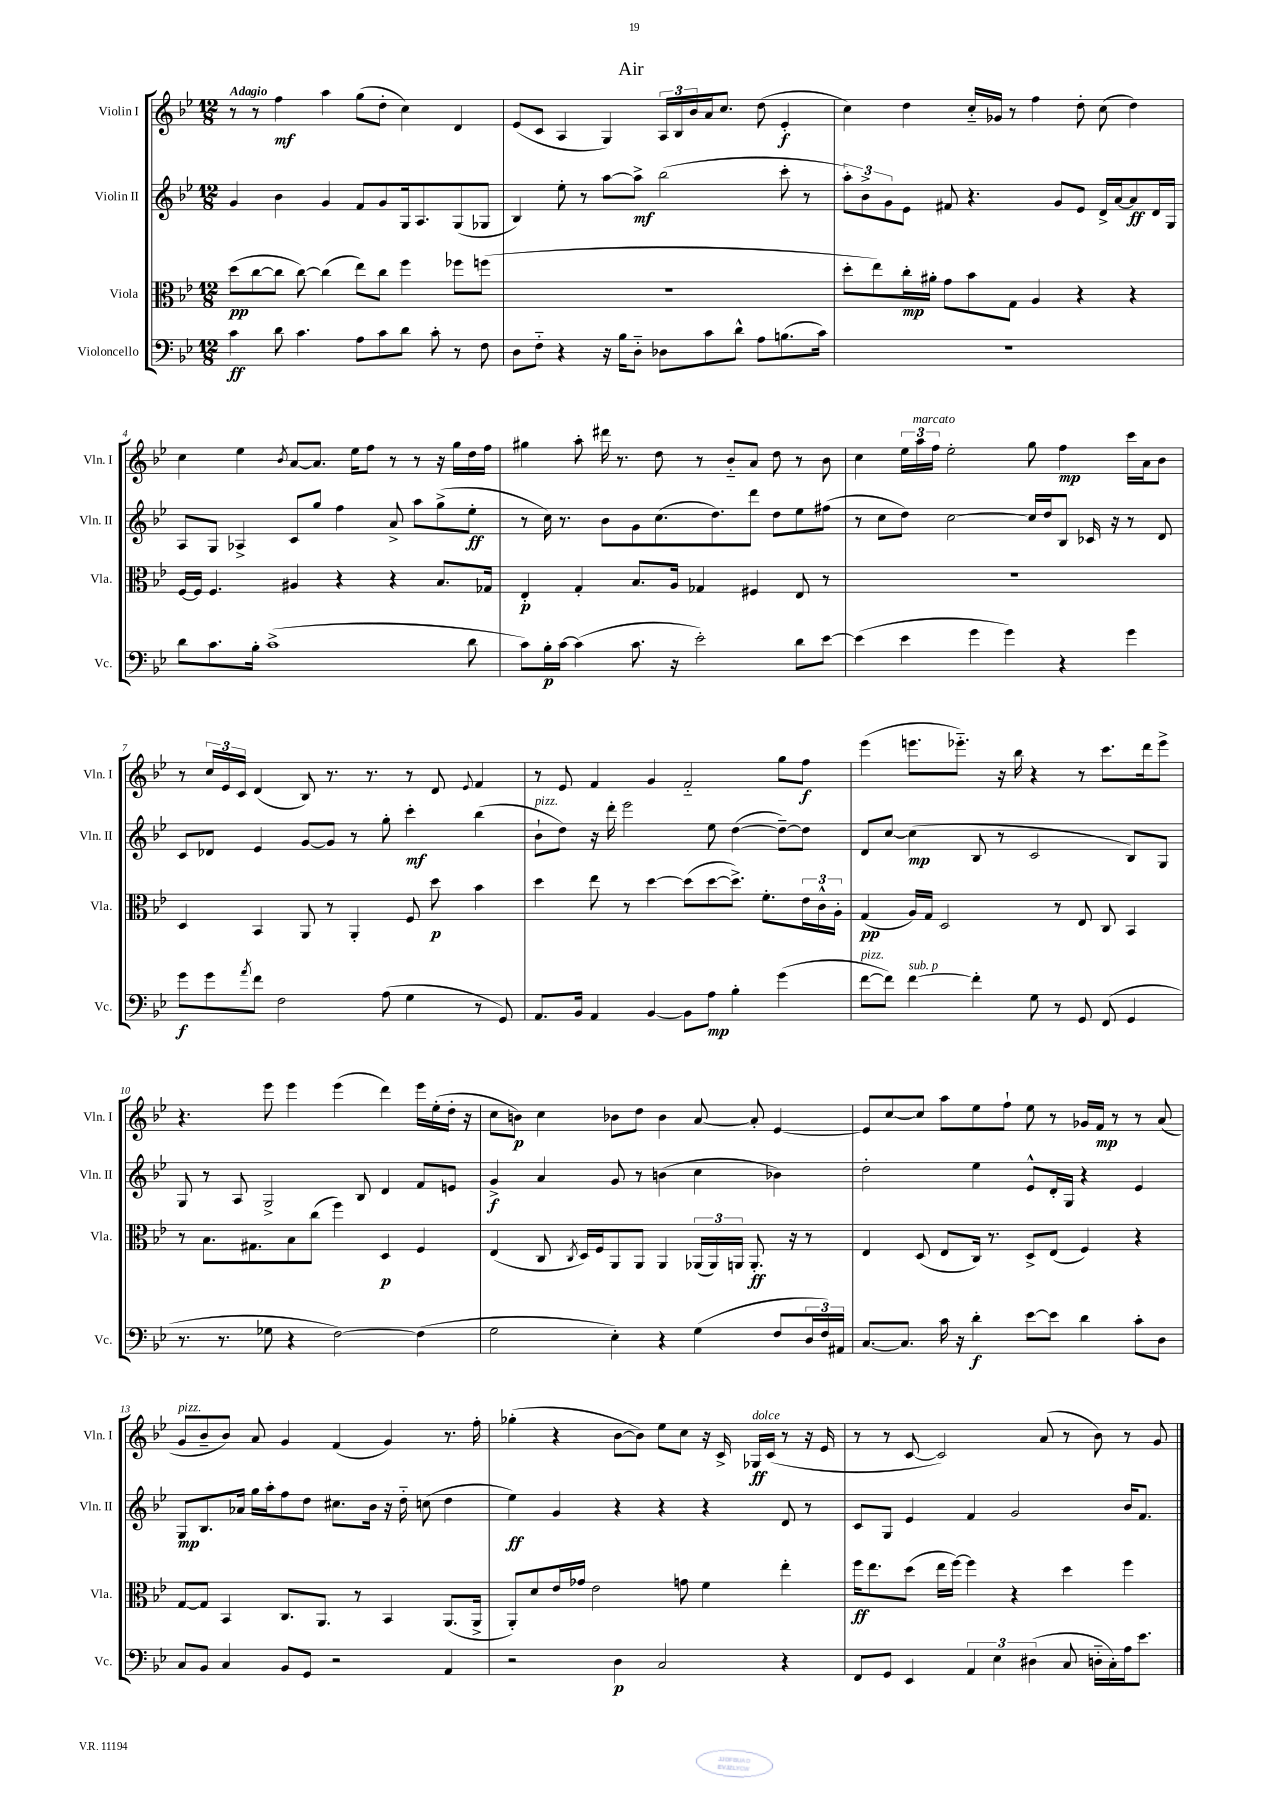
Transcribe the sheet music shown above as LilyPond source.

\header { title = "Air" }
<<
\new StaffGroup <<
\new Staff = "s0" \with { instrumentName = "Violin I" shortInstrumentName = "Vln. I" } {
    \clef treble \key bes \major \numericTimeSignature \time 12/8 \tempo "Adagio"
    r8 r8 f''4\mf a''4 g''8( d''8-. c''4) d'4 |
    ees'8( c'8 a4 g4) \tuplet 3/2 { a16 bes16 bes'16 } a'16 c''8. d''8( ees'4-.\f |
    c''4) d''4 c''16-_ ges'16 r8 f''4 d''8-. c''8( d''4) |
    c''4 ees''4 \acciaccatura { bes'8 } a'8~ a'8. ees''16 f''8 r8 r8 r16 g''16 d''16 f''16 |
    gis''4 a''8-. dis'''16 r8. d''8 r8 bes'8-_ a'8 d''8 r8 bes'8 |
    c''4 \tuplet 3/2 { ees''16 a''16^\markup { \italic "marcato" } f''16 } ees''2-. g''8 f''4\mp c'''16 a'16 bes'8 |
    r8 \tuplet 3/2 { c''16 ees'16 c'16 } d'4( bes8) r8. r8. r8 d'8 \appoggiatura { ees'8 } f'4 |
    r8 ees'8 f'4 g'4 f'2-_ g''8 f''8\f |
    ees'''4( e'''8. ees'''8.-_) r16 bes''16 r4 r8 c'''8. d'''16 ees'''8-> |
    r4. ees'''8 ees'''4 ees'''4( d'''4) ees'''16 ees''16-.( d''16-. r16 |
    c''8 b'8\p) c''4 bes'8 d''8 bes'4 a'8~ a'8-. ees'4~ |
    ees'8 c''8~ c''8 a''8 ees''8 f''8-! ees''8 r8 ges'16 f'16\mp r8 r8 a'8( |
    g'8^\markup { \italic "pizz." } bes'8-- bes'8) a'8 g'4 f'4( g'4) r8. f''16-. |
    ges''4-.( r4 bes'8~ bes'8) ees''8 c''8 r16 c'16-> ges16\ff^\markup { \italic "dolce" } c'16( r8 r16 ees'16 |
    r8 r8 c'8~ c'2) a'8( r8 bes'8) r8 g'8 \bar "|." |
}
\new Staff = "s1" \with { instrumentName = "Violin II" shortInstrumentName = "Vln. II" } {
    \clef treble \key bes \major \numericTimeSignature \time 12/8
    g'4 bes'4 g'4 f'8 g'8 g16 a8. g8( ges8 |
    bes4) ees''8-. r8 a''8~ a''8->\mf bes''2( c'''8-. r8 |
    \tuplet 3/2 { a''8-.) bes'8-> g'8 } ees'8 fis'8 r4. g'8 ees'8 d'16-> a'16~ a'8\ff d'16 g16 |
    a8 g8 aes4-> c'8 g''8 f''4 a'8-> a''8 g''8->( ees''8-.\ff |
    r8 c''16) r8. bes'8 g'8 c''8.( d''8.) d'''8 d''8 ees''8 fis''8( |
    r8 c''8 d''8) c''2~ c''16 d''16 bes8 ces'16 r16 r8 d'8 |
    c'8 des'8 ees'4 g'8~ g'8 r8 g''8-. c'''4-.\mf bes''4( |
    bes'8-!^\markup { \italic "pizz." } d''8) r16 d'''16-. ees'''2 ees''8 d''4~( d''8~--) d''8 |
    d'8 c''8~ c''4\mp( bes8 r8 c'2 bes8) g8 |
    g8 r8 a8 g2-> bes8 d'4 f'8 e'8 |
    g'4->\f a'4 g'8 r8 b'4( c''4 bes'4) |
    d''2-. ees''4 ees'8-^ d'16-. g16 r4 ees'4 |
    g8\mp bes8. aes'16 g''16 a''16-. f''8 d''8 cis''8. bes'16 r16 d''16-_ c''8( d''4 |
    ees''4\ff) g'4 r4 r4 r4 d'8 r8 |
    c'8 g8 ees'4 f'4 g'2 bes'16 f'8. \bar "|." |
}
\new Staff = "s2" \with { instrumentName = "Viola" shortInstrumentName = "Vla." } {
    \clef alto \key bes \major \numericTimeSignature \time 12/8
    d''8\pp( c''8~ c''8 c''8~) c''4( ees''8) c''8 f''4 fes''8 f''8( |
    R1. |
    d''8-. ees''8) c''16-.\mp ais'16-. g'8 bes'8 g8 a4 r4 r4 |
    f16~ f16 f4. ais4 r4 r4 bes8. ges16 |
    ees4-.\p g4-. bes8. a16 ges4 fis4 ees8 r8 |
    R1. |
    d4 bes,4 a,8 r8 a,4-. f8 d''8\p bes'4 |
    d''4 ees''8 r8 d''4~ d''8( d''8~ d''8.->) f'8.-. \tuplet 3/2 { ees'16 c'16-^ a16-. } |
    g4\pp( a16) g16 d2 r8 ees8 c8 bes,4 |
    r8 bes8. gis8. bes8 c''8( f''4) d4\p f4 |
    ees4( c8 \acciaccatura { c8 } d16) f16 a,8 a,8 a,4 \tuplet 3/2 { aes,16( aes,16) a,16 } a,8.-.\ff r16 r8 |
    ees4 d8( ees8 c16) r8. d8-> ees8( f4) r4 |
    g8~ g8 bes,4 c8. a,8. r8 bes,4 a,8.( a,16-> |
    a,8-.) d'8 ees'16 ges'16 ees'2 g'8 f'4 ees''4-. |
    f''16\ff ees''8. d''8( ees''16 f''16~) f''4 r4 d''4 f''4 \bar "|." |
}
\new Staff = "s3" \with { instrumentName = "Violoncello" shortInstrumentName = "Vc." } {
    \clef bass \key bes \major \numericTimeSignature \time 12/8
    c'4\ff d'8 c'4. a8 c'8 d'8 c'8-. r8 f8 |
    d8 f8-_ r4 r16 bes16 d8-_ des8 c'8 d'8-^ a8 b8.( c'16) |
    R1. |
    d'8 c'8. bes16-. c'1->( d'8 |
    c'8) bes16-.\p c'16~ c'4( c'8. r16 ees'2-.) d'8 ees'8~ |
    ees'4( ees'4 g'4 g'4) r4 g'4 |
    g'8\f g'8 \acciaccatura { a'8 } f'8 f2 a8( g4 r8 g,8) |
    a,8. bes,16 a,4 bes,4~ bes,8 a8\mp bes4-. g'4( |
    f'8~^\markup { \italic "pizz." } f'8) f'4~^\markup { \italic "sub. p" } f'4-. g8 r8 g,8 f,8( g,4 |
    r8. r8. ges8 r4 f2~) f4( |
    g2 ees4-.) r4 g4( f8 \tuplet 3/2 { d16 f16) ais,16 } |
    c8.~ c8. c'16 r16 d'4-.\f ees'8~ ees'8 d'4 c'8-. d8 |
    c8 bes,8 c4 bes,8 g,8 r2 a,4 |
    r2 d4\p c2 r4 |
    f,8 g,8 ees,4 \tuplet 3/2 { a,4 ees4 dis4( } c8 d16-_ c16-.) a16 ees'8. \bar "|." |
}
>>
>>
